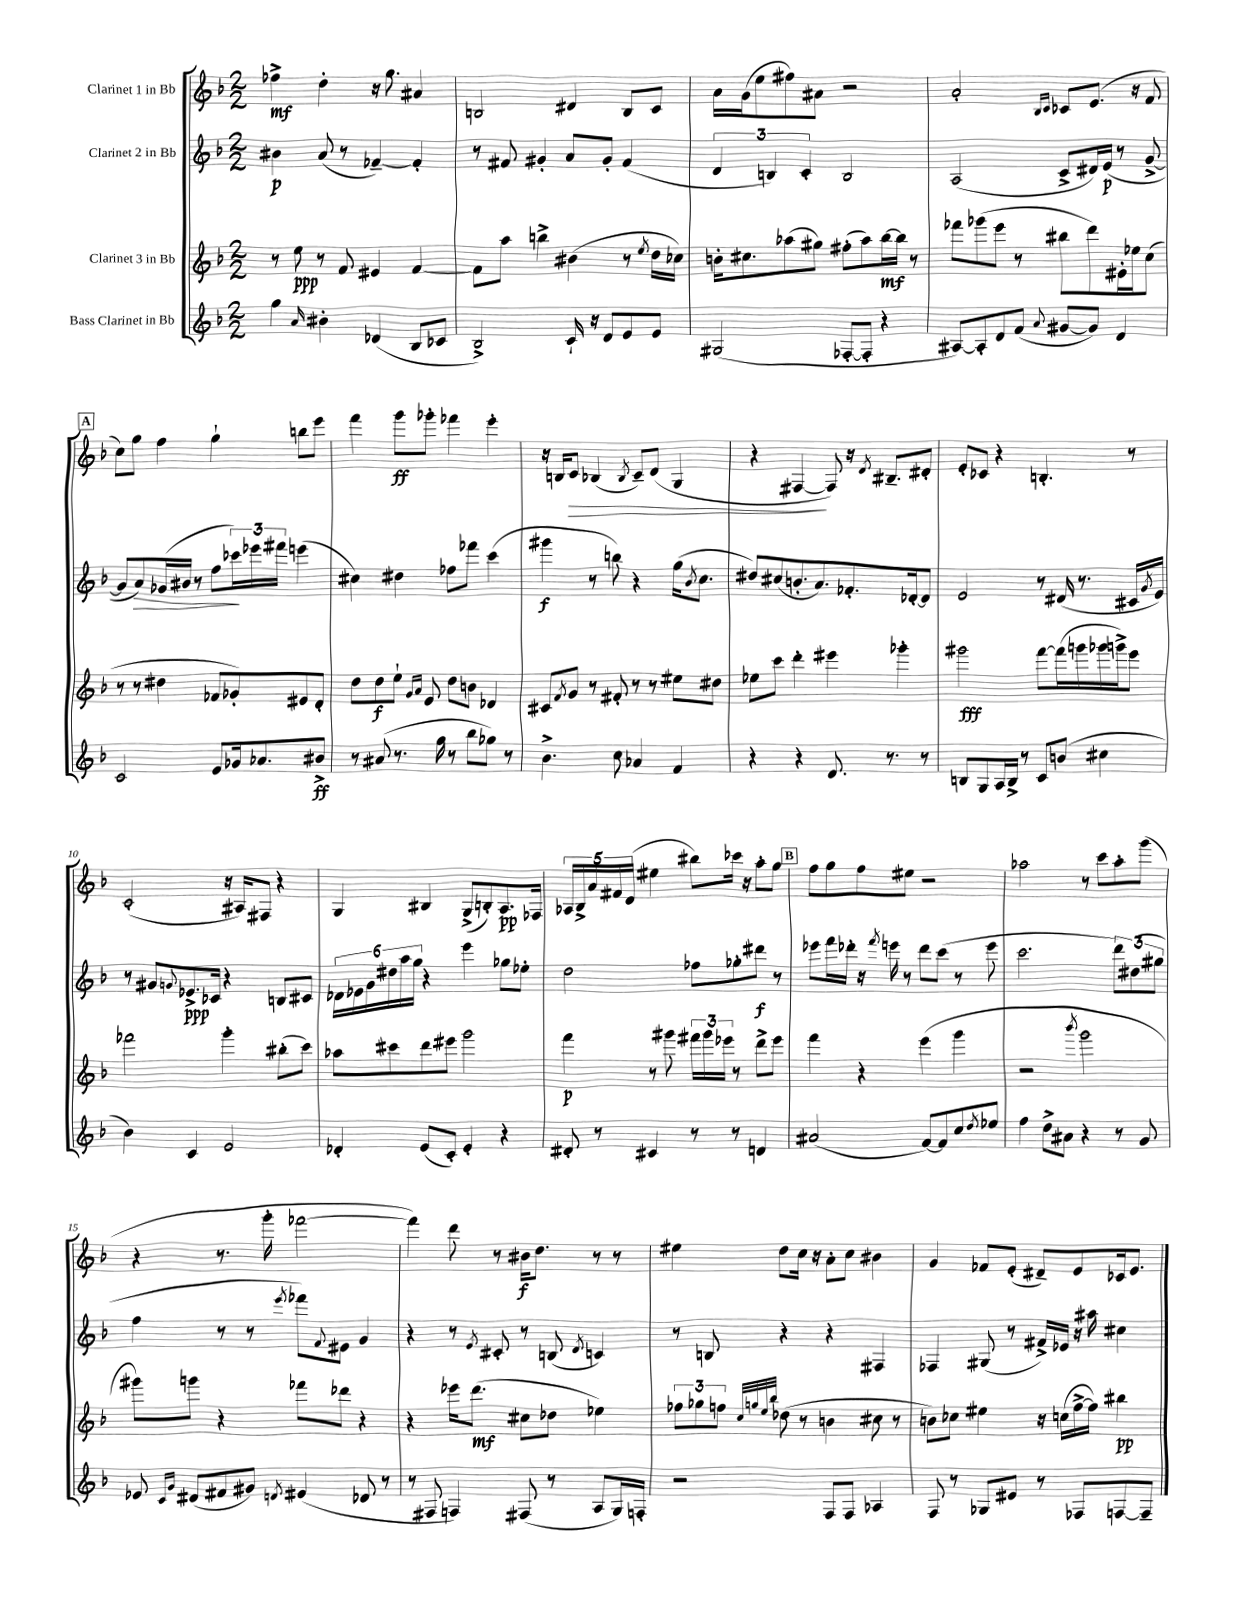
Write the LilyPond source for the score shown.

<<
\new StaffGroup <<
\new Staff = "s0" \with { instrumentName = "Clarinet 1 in Bb" } {
    \clef treble \key f \major \numericTimeSignature \time 2/2
    fes''4->\mf d''4-. r16 g''8. ais'4 |
    b2 dis'4 b8 c'8 |
    a'16 g'16( e''8 fis''8) ais'8 r2 |
    a'2-. \grace { bes16 c'16 } ces'8 e'8.( r16 f'8 |
    \mark \markup { \box "A" } c''8) g''8 f''4 g''4-! b''8 e'''8 |
    f'''4 g'''8\ff ges'''8-. fes'''4 e'''4-. |
    r16 b16 c'8\> bes4( \acciaccatura { bes8 } c'8--) d'8( g4 |
    r4 fis4~\! fis8) r16 \acciaccatura { d'8 } bis8.-- dis'8-. |
    e'8-. ces'8 r4 b4.-. r8 |
    c'2-.( r16 ais16) fis8 r4 |
    g4 bis4 g8->( b8-.) a8.\pp fes16 |
    \tuplet 5/4 { aes16 bes16-> a'16 fis'16 d'16( } eis''4 bis''8) ces'''16 r16 a''8-. g''8 |
    \mark \markup { \box "B" } f''8 g''8 f''8 eis''8 r2 |
    aes''2 r8 c'''8 aes''8-. g'''8( |
    r4 r8. g'''16-. fes'''2~ |
    fes'''4) d'''8 r8 bis'16\f d''8. r8 r8 |
    eis''4 d''8 c''16 r16 a'8-. c''8 bis'4 |
    g'4 fes'8 e'8-.( dis'8--) e'8 ces'16 e'8. \bar "|." |
}
\new Staff = "s1" \with { instrumentName = "Clarinet 2 in Bb" } {
    \clef treble \key f \major \numericTimeSignature \time 2/2
    bis'4\p a'8( r8 fes'4~--) fes'4-. |
    r8 fis'8 gis'4-. a'8 gis'8-. fis'4( |
    \tuplet 3/2 { d'4 b4) c'4-. } b2 |
    a2( c'8-> dis'16) e'16\p( r8 g'8~-> |
    \mark \markup { \box "A" } g'8 a'8\>) ges'16( bis'16 r8 f''8 \tuplet 3/2 { ces'''16\!) ees'''16 fis'''16 } e'''4( |
    cis''4) dis''4 fes''8 fes'''8 c'''4( |
    gis'''4\f r8 b''8) r4 g''16( \acciaccatura { bes'8 } c''8. |
    dis''8) cis''8( b'8.-. a'8.) fes'8.-. des'16~-. des'8 |
    e'2 r8 dis'16( r8. cis'16 \acciaccatura { g'8 } e'16) |
    r8 gis'8 \appoggiatura { g'8 } ees'8.->\ppp ces'16 r4 b8 cis'8 |
    \tuplet 6/4 { des'16 ees'16 g'16 dis''16 a''16 g''16 } r4 e'''4 ges''8 ees''8-. |
    d''2 fes''8 ges''8-. dis'''8\f r8 |
    \mark \markup { \box "B" } ees'''8 f'''16 des'''16-. r16 \acciaccatura { f'''8 } e'''16 r8 des'''8 c'''8( r8 e'''8 |
    c'''2. \tuplet 3/2 { d'''8) dis''8( gis''8 } |
    f''4 r8 r8 \acciaccatura { e'''8 } fes'''8) \appoggiatura { f'8 } eis'8 g'4 |
    r4 r8 \acciaccatura { e'8 } cis'8-. r8 b8( \acciaccatura { d'8 } c'4) |
    r8 b8 r4 r4 fis4 |
    fes4 gis8( r8 fis'16->) ees'16 r16 ais''16 cis''4 \bar "|." |
}
\new Staff = "s2" \with { instrumentName = "Clarinet 3 in Bb" } {
    \clef treble \key f \major \numericTimeSignature \time 2/2
    r8 e''8\ppp r8 f'8 eis'4 f'4~ |
    f'8 a''8 b''4-> bis'4( r8 \acciaccatura { e''8 } d''16 ces''16) |
    b'16-. cis''8. aes''8( gis''8) fis''8-.( aes''8) bes''16~\mf bes''16 r8 |
    fes'''8 ges'''8( e'''8 r8 bis''8 d'''8) eis'16-. ees''16 c''8( |
    \mark \markup { \box "A" } r8 r8 dis''4 fes'8 ges'8-.) eis'8 d'8-. |
    d''8 d''8\f e''8-! \grace { g'16 a'16 } e'8 d''8 b'8 des'4 |
    cis'8 \acciaccatura { f'8 } g'8 r8 fis'8-. r8 r8 eis''8 dis''8 |
    ees''8 c'''8 d'''4-. eis'''4 ges'''4-. |
    gis'''2\fff f'''8~ f'''16( g'''16 ges'''16 g'''16->) e'''8 |
    fes'''2 g'''4-. bis''8-.( c'''8) |
    aes''8 cis'''8 d'''8 eis'''8 g'''2 |
    f'''4\p r8 gis'''8 \tuplet 3/2 { fis'''16 gis'''16 ees'''16 } r8 d'''8-> ees'''8 |
    \mark \markup { \box "B" } f'''4 r4 e'''4( g'''4 |
    r2 \acciaccatura { bes'''8 } g'''2 |
    gis'''8) g'''8 r4 fes'''8 des'''8 r4 |
    r4 ees'''16 d'''8.\mf( cis''8 des''8 ees''4) |
    \tuplet 3/2 { fes''8 ges''8 f''8 } \grace { c''32 g''32 e''32 bes''32 } des''8( r8 b'4 cis''8 r8 |
    b'8) ces''8 eis''4 r16 c''16( f''16~-> f''16) bis''4\pp \bar "|." |
}
\new Staff = "s3" \with { instrumentName = "Bass Clarinet in Bb" } {
    \clef treble \key f \major \numericTimeSignature \time 2/2
    g''4 \grace { a'16 } bis'4-. des'4( bes8 ces'8 |
    bes2->) c'16-! r16 d'8 e'8 e'8 |
    gis2( fes8~-. fes8-. r4 |
    ais8~) ais8-. d'8 f'8( \appoggiatura { a'8 } gis'8~ gis'8) d'4 |
    \mark \markup { \box "A" } c'2 e'8 ges'16 aes'8. bis'8->\ff |
    r8 ais'8( r8. g''16 r8 bes''8 ges''8) r8 |
    bes'4.-> c''8 aes'4 f'4 |
    r4 r4 d'8. r8. r8 |
    b8 g8 a16 b16-> r8 c'8 b'8( cis''4 |
    bes'4) c'4 e'2 |
    des'4-. e'8( c'8-.) e'4-. r4 |
    dis'8-. r8 cis'4 r8 r8 d'4 |
    \mark \markup { \box "B" } ais'2( f'8~) f'8 c''8 \acciaccatura { d''8 } ees''8 |
    f''4 d''8-> ais'8 r4 r8 g'8 |
    ees'8 \grace { c'16 g'16 } dis'8( fis'8 gis'8) \acciaccatura { d'8 } eis'4( des'8 r8 |
    r8 fis8 f4) fis8( r8 a8 g16) f16-. |
    r2 f8 f8 aes4 |
    f8 r8 ges8 eis'8 r8 fes8 f8~ f8-- \bar "|." |
}
>>
>>
